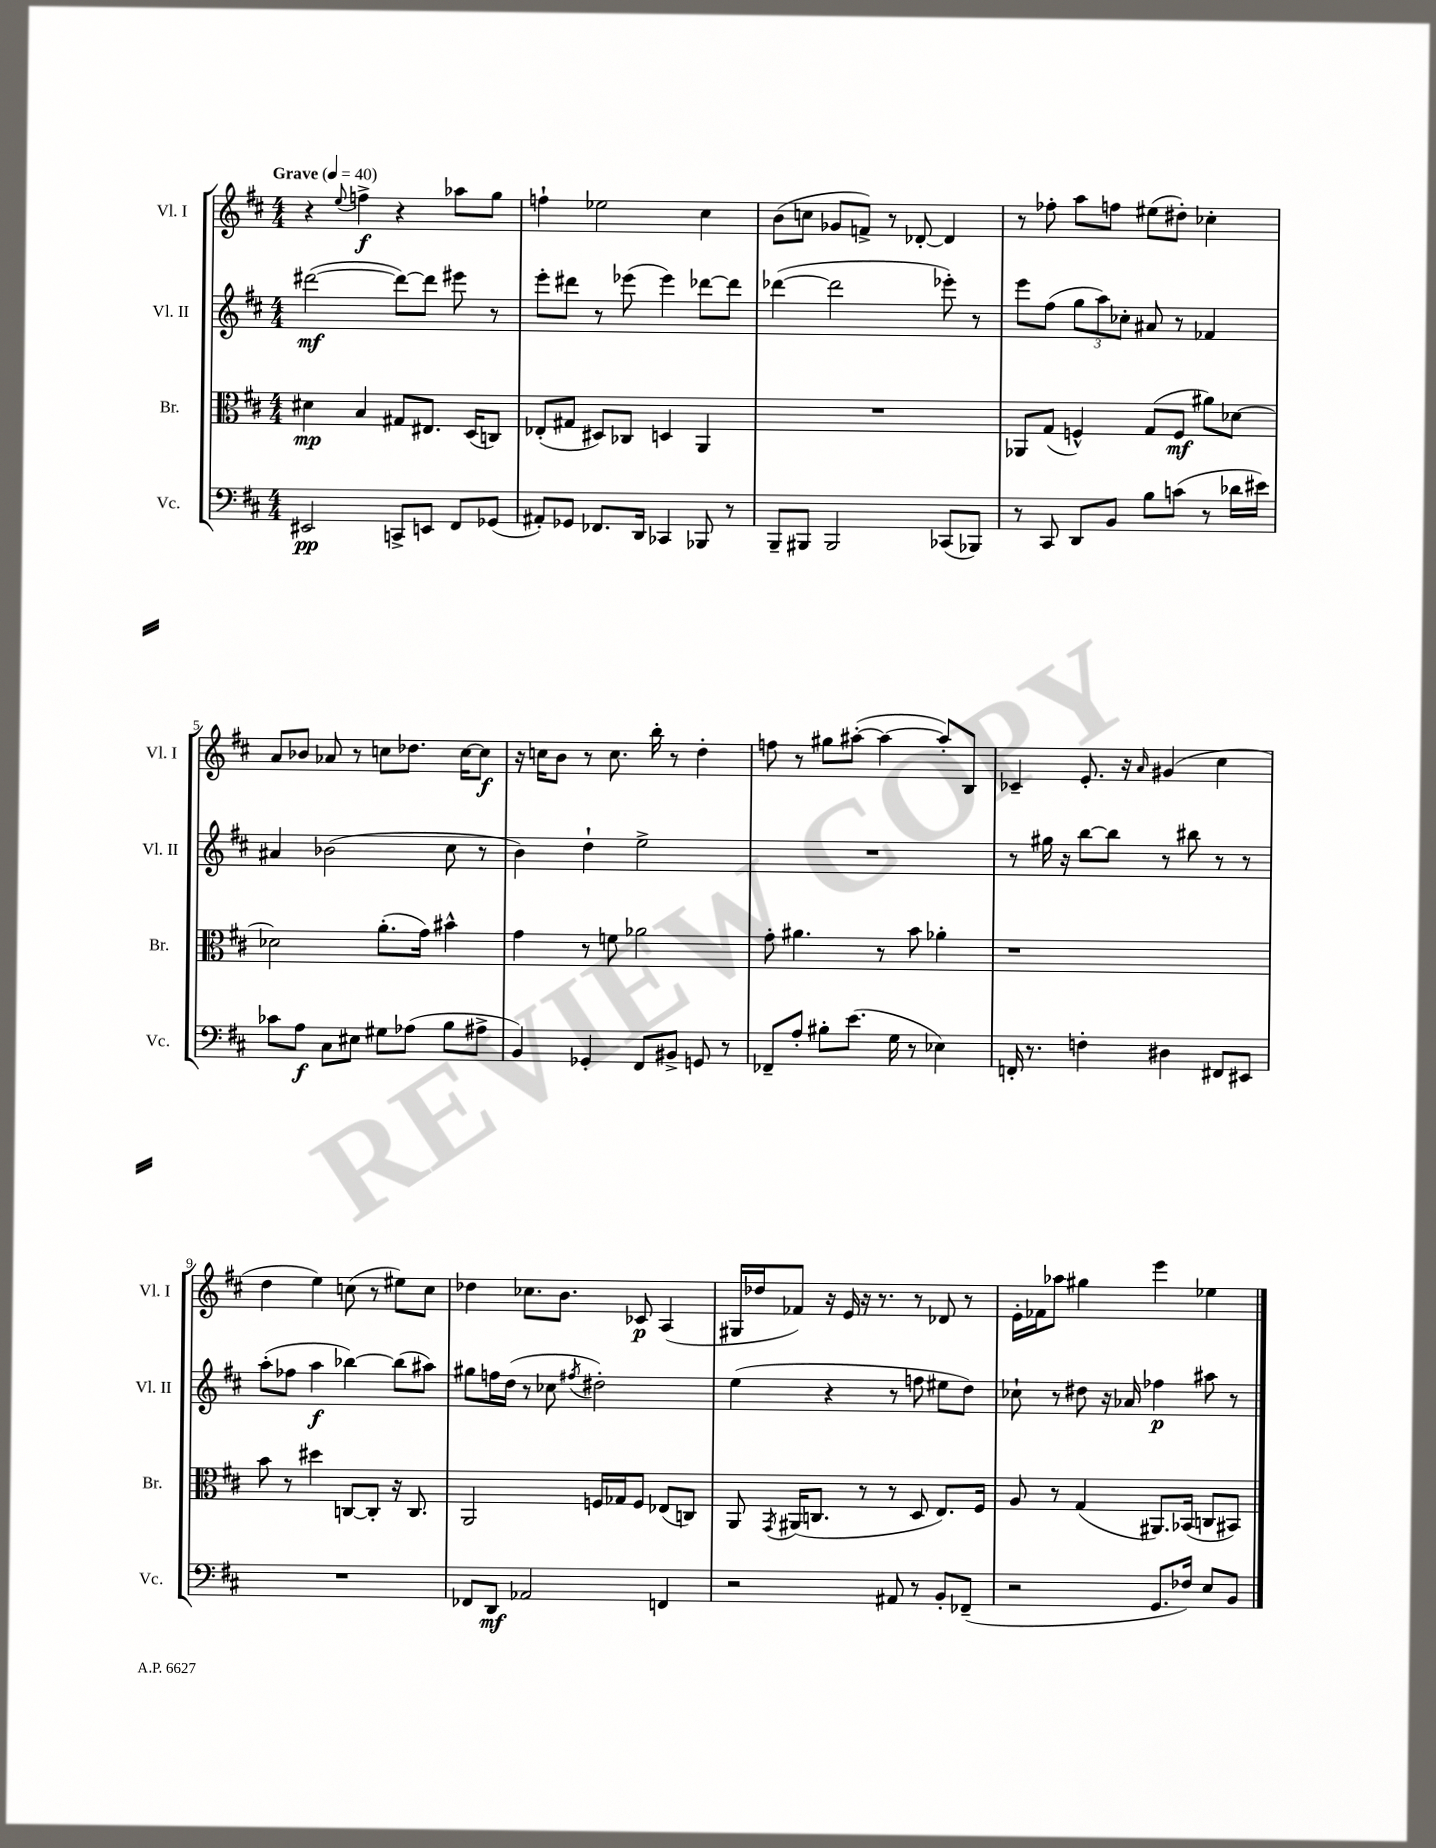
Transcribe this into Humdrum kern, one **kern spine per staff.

**kern	**kern	**kern	**kern
*staff4	*staff3	*staff2	*staff1
*clefF4	*clefC3	*clefG2	*clefG2
*k[f#c#]	*k[f#c#]	*k[f#c#]	*k[f#c#]
*M4/4	*M4/4	*M4/4	*M4/4
*MM40	*MM40	*MM40	*MM40
2EE#	4d#	([2ddd#	4r
.	.	.	8qqee
.	4B	.	4ff^
8CC^	8G#	8ddd#_)	4r
8EE	8.E#	8ddd#]	.
8FF#	.	8eee#	8aa-
.	(16D	.	.
(8GG-	8C)	8r	8gg
=	=	=	=
8AA#')	(8E-'	8eee'	4ff`
8GG-	8G#	8ddd#	.
8.FF-	8D#)	8r	2ee-
.	8C-	(8eee-	.
16DD	.	.	.
4CC-	4D	4eee-)	.
8BBB-	4AA	[8ddd-	4cc#
8r	.	8ddd-]	.
=	=	=	=
8BBB~	1r	([4ddd-	(8b
8BBB#	.	.	8cc
2BBB#	.	2ddd-]	8g-
.	.	.	8f^)
.	.	.	8r
.	.	.	[8d-'
(8CC-	.	8eee-')	4d-]
8BBB-)	.	8r	.
=	=	=	=
8r	8AA-	8eee	8r
8CC#	(8G	(8ff#	8ff-'
8DD	4F^^)	12gg	8aa
.	.	12aa)	.
8BB	.	.	8ff
.	.	12cc-'	.
8B	(8G	8a#	(8ee#
(8c	8F	8r	8dd#')
8r	8a#)	4f-	4cc-'
16d-	[8d-	.	.
16e#)	.	.	.
=	=	=	=
8c-	2d-]	4a#	8a
8A	.	.	8b-
8C#	.	(2b-	8a-
8E#	.	.	8r
8G#	(8.a'	.	8cc
(8A-	.	.	8.dd-
.	16g)	.	.
8B	4b#^^	8cc#	.
.	.	.	[16cc
8A#^	.	8r	8cc]
=	=	=	=
4BB)	4g	4b)	16r
.	.	.	16cc
.	.	.	8b
4GG-'	8r	4dd`	8r
.	8f	.	8.cc
8FF#	2a-	2ee^	.
.	.	.	16bb'
8BB#^	.	.	8r
8GG	.	.	4dd'
8r	.	.	.
=	=	=	=
8FF-~	8g'	1r	8ff
8A'	4.a#	.	8r
8B#'	.	.	8gg#
(8.e	.	.	([8aa#'
.	8r	.	4aa#_
16G	.	.	.
8r	8b	.	.
4E-)	4a-'	.	8aa#'])
.	.	.	8B
=	=	=	=
16FF'	1r	8r	4c-~
8.r	.	.	.
.	.	16gg#	.
.	.	16r	.
4F'	.	[8bb	8.e'
.	.	8bb]	.
.	.	.	16r
.	.	.	16qqa
4D#	.	8r	(4g#
.	.	8bb#	.
8FF#	.	8r	4cc#
8EE#	.	8r	.
=	=	=	=
1r	8b	(8aa'	4dd
.	8r	8ff-	.
.	4dd#	4aa	4ee)
.	[8C	[4bb-)	(8cc
.	8C']	.	8r
.	16r	(8bb-]	8ee#)
.	8.C	.	.
.	.	8aa#)	8cc
=	=	=	=
8FF-	2AA	8gg#	4dd-
8DD	.	16ff	.
.	.	(16dd	.
2AA-	.	8r	8.cc-
.	.	8cc-	.
.	.	.	8.b
.	.	8qff#	.
.	16F	2dd#')	.
.	16G-	.	.
.	8F	.	8c-
4FF	(8E-	.	(4A
.	8C)	.	.
=	=	=	=
2r	8AA	(4ee	16G#
.	.	.	16dd-
.	8qGG	.	.
.	(16AA#	.	8f-)
.	8.C	.	.
.	.	4r	16r
.	.	.	16e
.	8r	.	16r
.	.	.	8.r
8AA#	8r	8r	.
8r	8D	8ff	8r
8BB'	8.E)	8ee#	8d-
(8FF-~	.	8dd)	8r
.	16F#	.	.
=	=	=	=
2r	8A	8cc-`	16e'
.	.	.	16f-
.	8r	8r	8aa-
.	(4G	8dd#	4gg#
.	.	16r	.
.	.	16a-	.
8.GG	8.AA#)	4ff-	4eee
16F-)	(16BB-	.	.
8E	8C	8aa#	4ee-
8BB	8BB#)	8r	.
==	==	==	==
*-	*-	*-	*-
